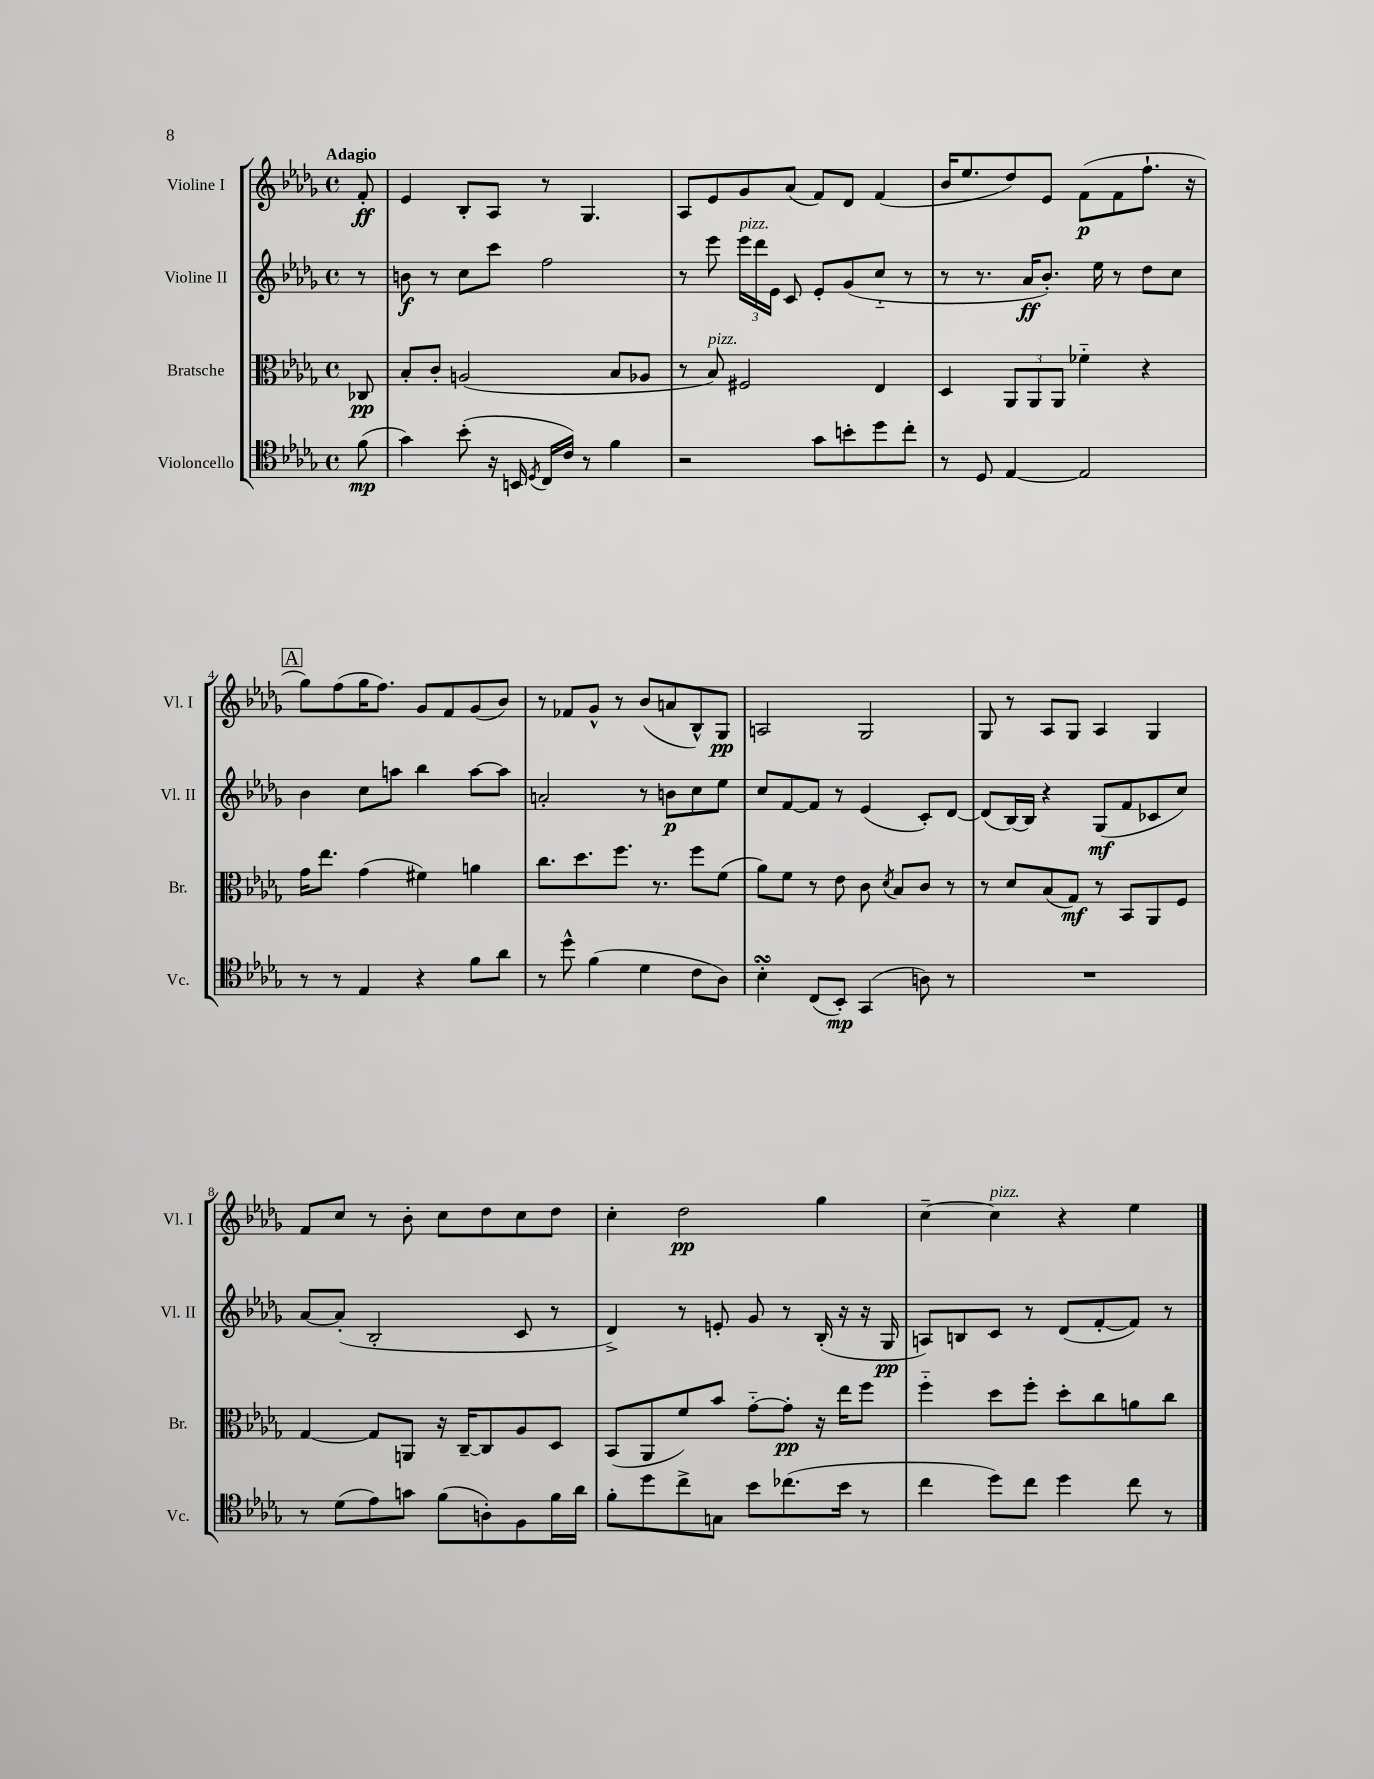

**kern	**kern	**kern	**kern
*staff4	*staff3	*staff2	*staff1
*clefC4	*clefC3	*clefG2	*clefG2
*k[b-e-a-d-g-]	*k[b-e-a-d-g-]	*k[b-e-a-d-g-]	*k[b-e-a-d-g-]
*M4/4	*M4/4	*M4/4	*M4/4
*met(c)	*met(c)	*met(c)	*met(c)
(8f	8C-	8r	8f'
=	=	=	=
4g-)	8B-'	8b	4e-
.	8c'	8r	.
(8b-'	(2A	8cc	8B-'
16r	.	8ccc	8A-
16BB	.	.	.
8qD-	.	.	.
16C	.	2ff	8r
16c)	.	.	.
8r	.	.	4.G-
4f	8B-	.	.
.	8A-	.	.
=	=	=	=
2r	8r	8r	8A-
.	8B-)	8eee-	8e-
.	2F#	24eee-	8g-
.	.	24ddd-	.
.	.	24e-	.
.	.	8c	(8a-
8g-	.	8e-'	8f)
8b'	.	(8g-	8d-
8dd-	4E-	8cc'~	(4f
8cc'	.	8r	.
=	=	=	=
8r	4D-	8r	16b-
.	.	.	8.ee-
8D-	.	8.r	.
[4E-	12AA-	.	8dd-)
.	.	16a-	.
.	12AA-	.	.
.	.	8.b-')	8e-
.	12AA-	.	.
2E-]	4f-'~	.	(8f
.	.	16ee-	.
.	.	8r	8f
.	4r	8dd-	8.ff`
.	.	8cc	.
.	.	.	16r
=	=	=	=
8r	16g-	4b-	8gg-)
.	8.ee-	.	.
8r	.	.	(8ff
4E-	(4g-	8cc	16gg-
.	.	.	8.ff)
.	.	8aa	.
4r	4f#)	4bb-	8g-
.	.	.	8f
8f	4a	[8aa	(8g-
8a-	.	8aa]	8b-)
=	=	=	=
8r	8.cc	2a'	8r
8dd-^^	.	.	8f-
.	8.dd-	.	.
(4f	.	.	8g-^^
.	8.ff	.	8r
4d-	.	8r	(8b-
.	8.r	.	.
.	.	8b	8a
8c	8ff	8cc	8B-^^)
8A-)	(8f	8ee-	8G-
=	=	=	=
4B-'	8a-)	8cc	2A
.	8f	[8f	.
(8C	8r	8f]	.
8BB-')	8e-	8r	.
(4GG-	8c	(4e-	2G-
.	8qd-	.	.
.	8B-	.	.
8A)	8c	8c')	.
8r	8r	[8d-	.
=	=	=	=
1r	8r	(8d-]	8G-
.	8d-	[16B-)	8r
.	.	16B-]	.
.	(8B-	4r	8A-
.	8G-)	.	8G-
.	8r	(8G-	4A-
.	8BB-	8f	.
.	8AA-	8c-	4G-
.	8F	8cc)	.
=	=	=	=
8r	[4G-	[8a-	8f
(8d-	.	(8a-']	8cc
8e-)	8G-]	2B-'	8r
8g	8AA	.	8b-'
(8f	16r	.	8cc
.	[16C~	.	.
8A')	8C]	.	8dd-
8F	8A-	8c	8cc
16f	8D-	8r	8dd-
16a-	.	.	.
=	=	=	=
8f'	(8BB-	4d-^)	4cc'
8dd-	8AA-	.	.
8cc^	8f)	8r	2dd-
8G	8b-	8e'	.
8b-	[8g-'~	8g-	.
(8.cc-	8g-']	8r	.
.	16r	(16B-'	4gg-
16b-	16ee-	16r	.
8r	8ff	16r	.
.	.	16G-	.
=	=	=	=
4cc	4ff'~	8A)	[4cc~
.	.	8B	.
8dd-)	8dd-	8c	4cc]
8cc	8ff'	8r	.
4dd-	8dd-'	(8d-	4r
.	8cc	[8f'	.
8cc	8a	8f])	4ee-
8r	8cc	8r	.
==	==	==	==
*-	*-	*-	*-
